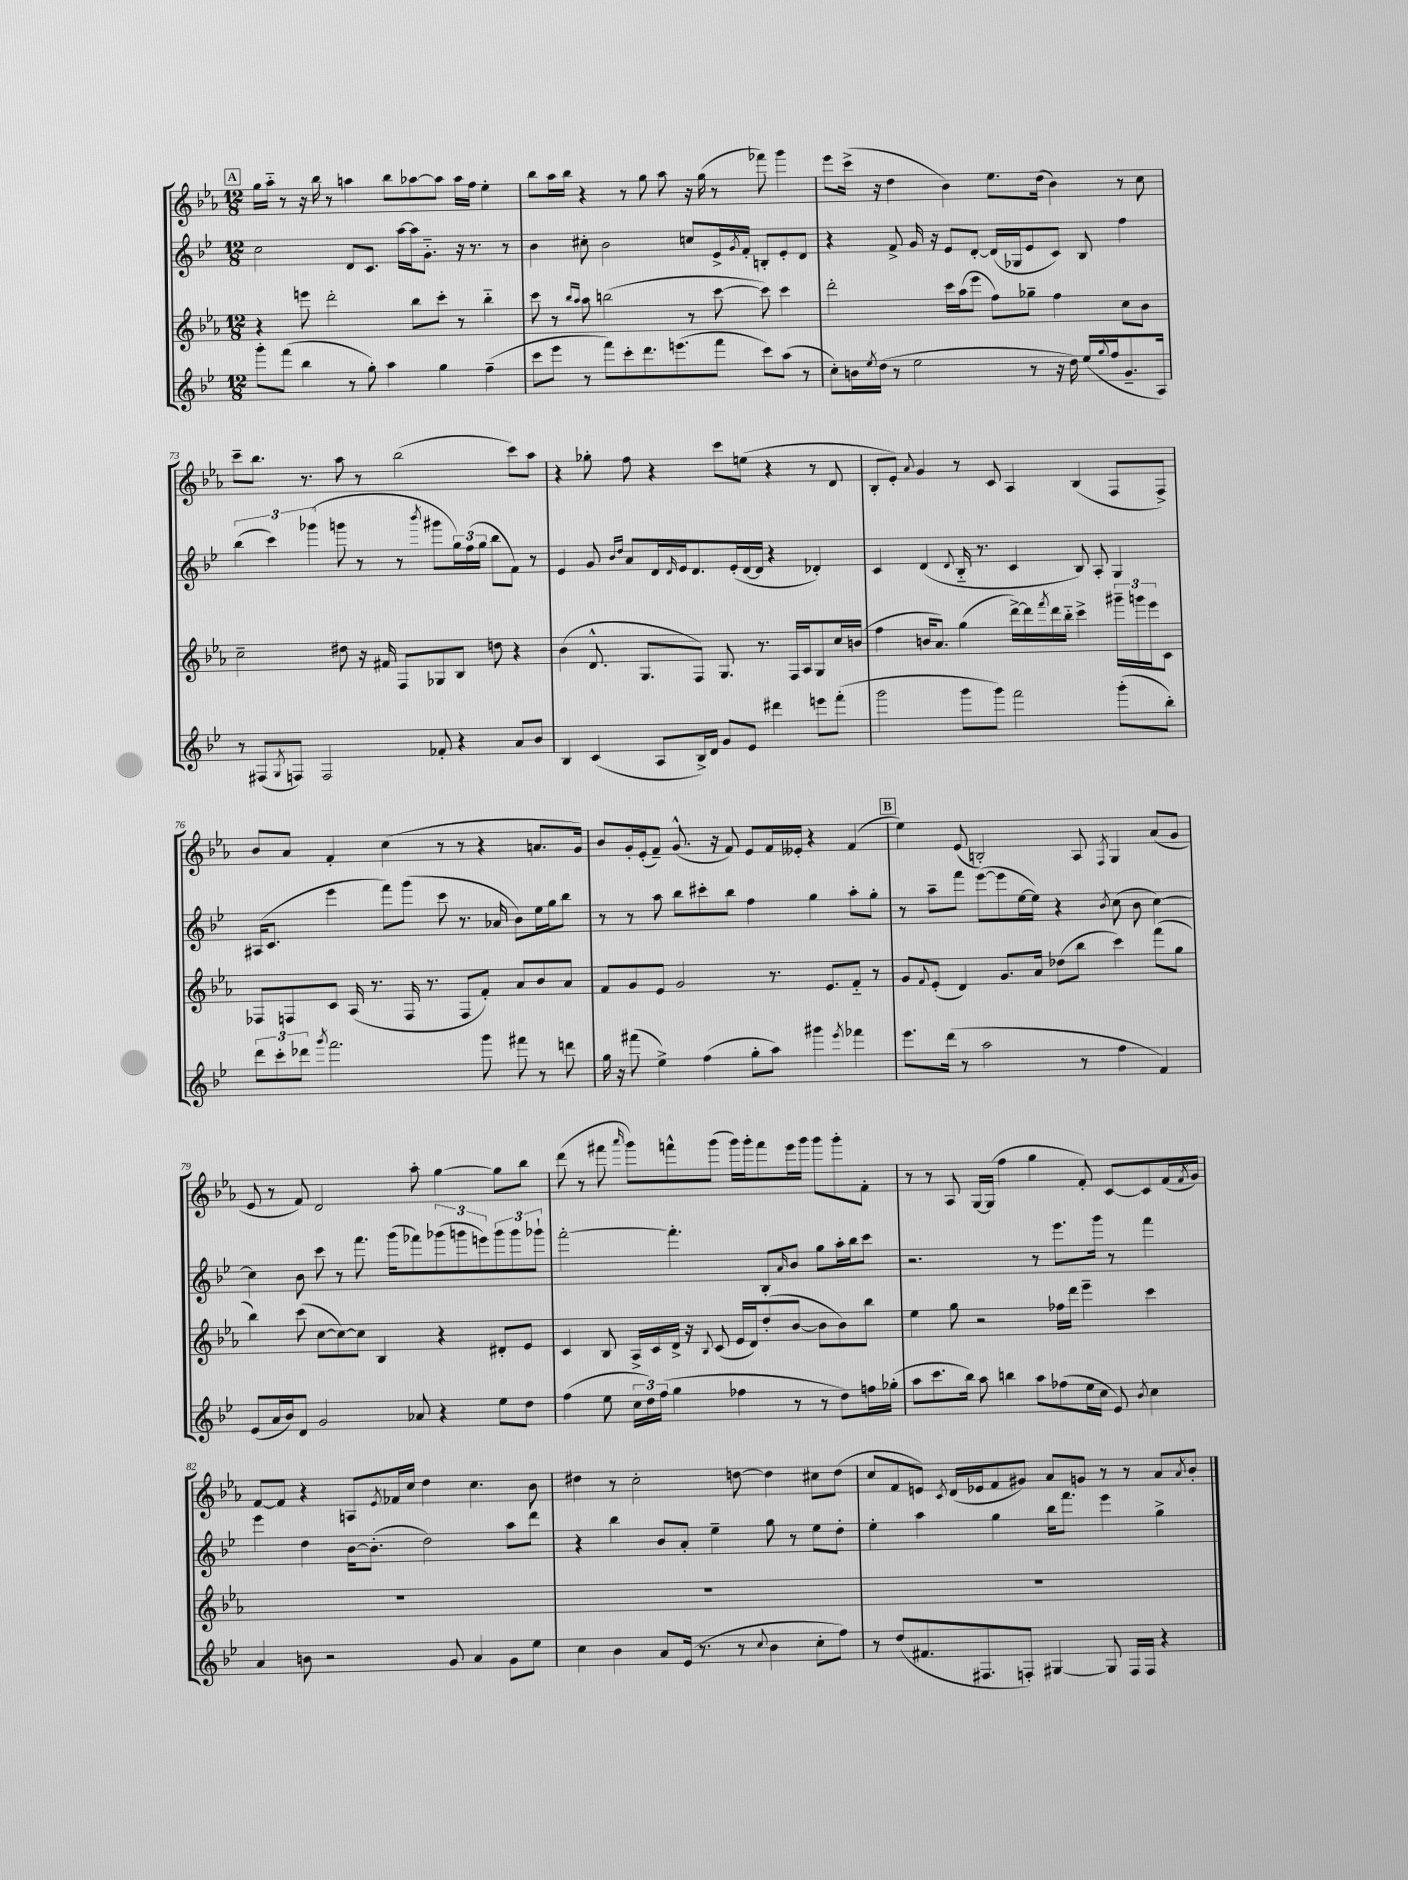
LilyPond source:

<<
\new StaffGroup <<
\new Staff = "s0" {
    \clef treble \key ees \major \numericTimeSignature \time 12/8
    \mark \markup { \box "A" } g''16 aes''16-_ r8 r16 bes''16 r8 a''4 bes''8 aes''8~ aes''8 aes''16 f''16 ees''4-. |
    bes''8 aes''16 bes''16 r4 r8 g''8 aes''8 r16 g''16( r8 fes'''8) g'''4 |
    ees'''8 c'''16->( r16 d''4 bes'4) ees''8. d''16( bes'4) r8 c''8 |
    c'''8-- bes''8. r8. aes''8 r8 bes''2( c'''8) aes''8 |
    r4 ges''8-. f''8 r4 c'''8 e''8( r4 r8 d'8 |
    bes8-. ees'8-.) \appoggiatura { aes'8 } g'4 r8 c'8 aes4 bes4( f8 f8->) |
    bes'8 aes'8 f'4-. c''4( r8 r8 r4 a'8. g'16) |
    bes'8 g'16-. ees'16-.( f'8--) g'8.-^( r16 f'8) ees'8 f'16 eeses'16-. r4 f'4( |
    \mark \markup { \box "B" } ees''4) ees'8( b2-.) aes8 \acciaccatura { f8 } g4 aes'8( g'8 |
    ees'8 r8 f'8) d'2 aes''8-. g''4~ g''8 bes''8 |
    d'''8( r8 fis'''8 \grace { aes'''16 } g'''8) f'''8-^ g'''8( g'''16) g'''16-. f'''8 ees'''16 g'''16 g'''8 g'''8-. f'8-. |
    r8 r8 aes8 g16~ g16( f''4 g''4 f'8-.) c'8~ c'8 f'16( \acciaccatura { f'8 } g'16) |
    f'8~ f'8 r4 a8 \acciaccatura { ees'8 } fes'16 c''16 d''4 c''4. bes'8 |
    dis''4 r8 c''2-. d''8~ d''4 cis''8 d''8( |
    c''8 f'8 e'8) \acciaccatura { c'8 } d'16( ees'16 f'8 gis'8) aes'8 g'8 r8 r8 aes'8 \acciaccatura { aes'8 } bes'8-. \bar "|." |
}
\new Staff = "s1" {
    \clef treble \key bes \major \numericTimeSignature \time 12/8
    \mark \markup { \box "A" } c''2 d'8 c'8. a''16~ a''16 g'8.-_ r16 r8. r8 |
    bes'4 cis''8-. bes'2 c''8 ees'16-> \acciaccatura { g'8 } f'16-. b8-. ees'8-. d'8 |
    r4 f'8-> g'16 r16 ees'8 d'8~-. d'16( ges16 ees'8 c'8) bes8 f''4 |
    \tuplet 3/2 { bes''4( c'''4) ges'''4( } g'''8 r8 r8 \acciaccatura { bes'''8 } gis'''8 \tuplet 3/2 { g''16) f''16( g''16 } bes''8 f'8) r8 |
    ees'4 g'8 \grace { bes'16 d''16 } a'8 d'16 \grace { d'16 } ees'16 d'8. ees'16-.( d'16~ d'16 r4 des'4-.) |
    c'4 d'4( \appoggiatura { d'8 } bes16-_ r8. c'4 bes8) a8-. g4 |
    ais16( c'8. ees'''4 f'''8) g'''8( c'''8 r8. aes'16 bes'8) ees''16 g''16 bes''8 |
    r8 r8 a''8 bes''8 cis'''8-. bes''8 f''4 g''4 a''8-. g''8-. |
    \mark \markup { \box "B" } r8 a''8-- f'''8 ees'''8~( ees'''8 ees''16~ ees''16) r4 \acciaccatura { bes'8 } c''8( bes'8 c''4~) |
    c''4 bes'8 c'''8 r8 f'''8. g'''16( fes'''8) \tuplet 3/2 { ges'''8( g'''8 e'''8) } \tuplet 3/2 { g'''8 g'''8 ges'''8-! } |
    f'''2~-. f'''4.-. bes8-. \grace { a'16 } bes'8 g''8 a''16-. bes''16 c'''8 |
    r2. r8 ees'''8. g'''16 r8 f'''4 |
    ees'''4 d''4 bes'16~ bes'8.-.( d''2) a''8 d'''8 |
    r4 bes''4 bes'8 a'8-. ees''4-- g''8 r8 ees''8 d''8-. |
    ees''4-. a''4 g''4 bes''16 f'''8. ees'''4 g''4-> \bar "|." |
}
\new Staff = "s2" {
    \clef treble \key ees \major \numericTimeSignature \time 12/8
    \mark \markup { \box "A" } r4 e'''8 d'''2-. bes''8 c'''8-. r8 bes''4-_ |
    c'''8 r8 \grace { bes''16 aes''16 } aes''8 b''2( r8 c'''8~ c'''8) c'''4 |
    d'''2-. c'''16 aes''16( ees'''8 f''8) ges''8-- f''4 c''8 bes'8 |
    c''2-- dis''8 r16 fis'16 f8 ges8 bes8 d''8 r4 |
    bes'4( d'8.-^ g8. f8) g8. r8. f16 aes16 g8 c''16 b'16( |
    f''4 b'16 aes'8.) g''4( d'''16~->) d'''16 \acciaccatura { f'''8 } d'''16 bes''16-_ c'''4-> \tuplet 3/2 { gis'''16-- g'''16 ees'''16 } c'8 |
    fes8 f8 c'8 aes16( r8. f16 r8. f8 f'8-.) aes'8 bes'8 aes'8 |
    f'8 g'8 ees'8 g'2 r8. ees'8. f'8-_ r8 |
    \mark \markup { \box "B" } g'8 \appoggiatura { f'8 } ees'8-.( d'4) g'8. aes'16 des''8( bes''8 c'''4) f'''8( g''8 |
    bes''4) c'''8( c''8~ c''8~) c''8 bes4 r4 dis'8-. ees'8 |
    c'4 bes8 aes16-> c'16 d'16-> r16 \appoggiatura { bes8 } c'8( ees'16 d'16) d''8-.( bes'8~ bes'8 bes'8) bes''8 |
    ees''4 g''8 r2 fes''16 d'''16 ees'''4-- c'''4 |
    R1. |
    R1. |
    R1. \bar "|." |
}
\new Staff = "s3" {
    \clef treble \key bes \major \numericTimeSignature \time 12/8
    \mark \markup { \box "A" } g'''8-. f'''8( bes''4 r8 g''8-.) a''4 g''4 f''4--( |
    c'''8 ees'''8 r8 f'''8) c'''8-. d'''8. e'''8.( f'''8 c'''8) a''8( r8 |
    c''8-.) b'16 \acciaccatura { ees''8 } d''16( r8 ees''2 r8 r16 d''16) ees''16( \appoggiatura { g''8 } f''16 g'8.-- a16) |
    r8 fis8( \acciaccatura { g8 } f8) f2 fes'8-. r4 a'8 bes'8 |
    bes4 c'4( a8 bes16->) d'16 g'8 ees'8 dis'''4 e'''8 f'''8-.( |
    g'''2 g'''8 g'''8) f'''2 g'''8-.( bes''8-.) |
    \tuplet 3/2 { d'''8 c'''8-. des'''8 } \acciaccatura { g'''8 } f'''2. g'''8 fis'''8 r8 d'''8 |
    g''16 r16 fis'''8( ees''4->) f''4( g''8-. a''8) gis'''4 \acciaccatura { ees'''8 } fes'''4 |
    \mark \markup { \box "B" } ees'''8. d'''16( r8 a''2 r8 f''4 f'4) |
    ees'8( a'16 bes'16) d'8 g'2 aes'8 r4 ees''8 d''8 |
    f''4( ees''8 \tuplet 3/2 { c''16 d''16) f''16( } g''4 fes''4 r8 r8 d''8) f''16 ges''16-.( |
    a''8 c'''8. bes''16) a''8 b''4 a''8 fes''8( ees''16 c''16 ees'8) \acciaccatura { bes'8 } c''4 |
    a'4 b'8 r2 g'8 a'4 g'8 ees''8 |
    c''4 bes'4 a'8 ees'16( r8. r8 \appoggiatura { c''8 } bes'4 c''8-. f''8) |
    r8 d''8( fis'8. fis8. f8-.) gis4~ gis8 f16 f16 r4 \bar "|." |
}
>>
>>
\layout { \context { \Score currentBarNumber = #70 } }
